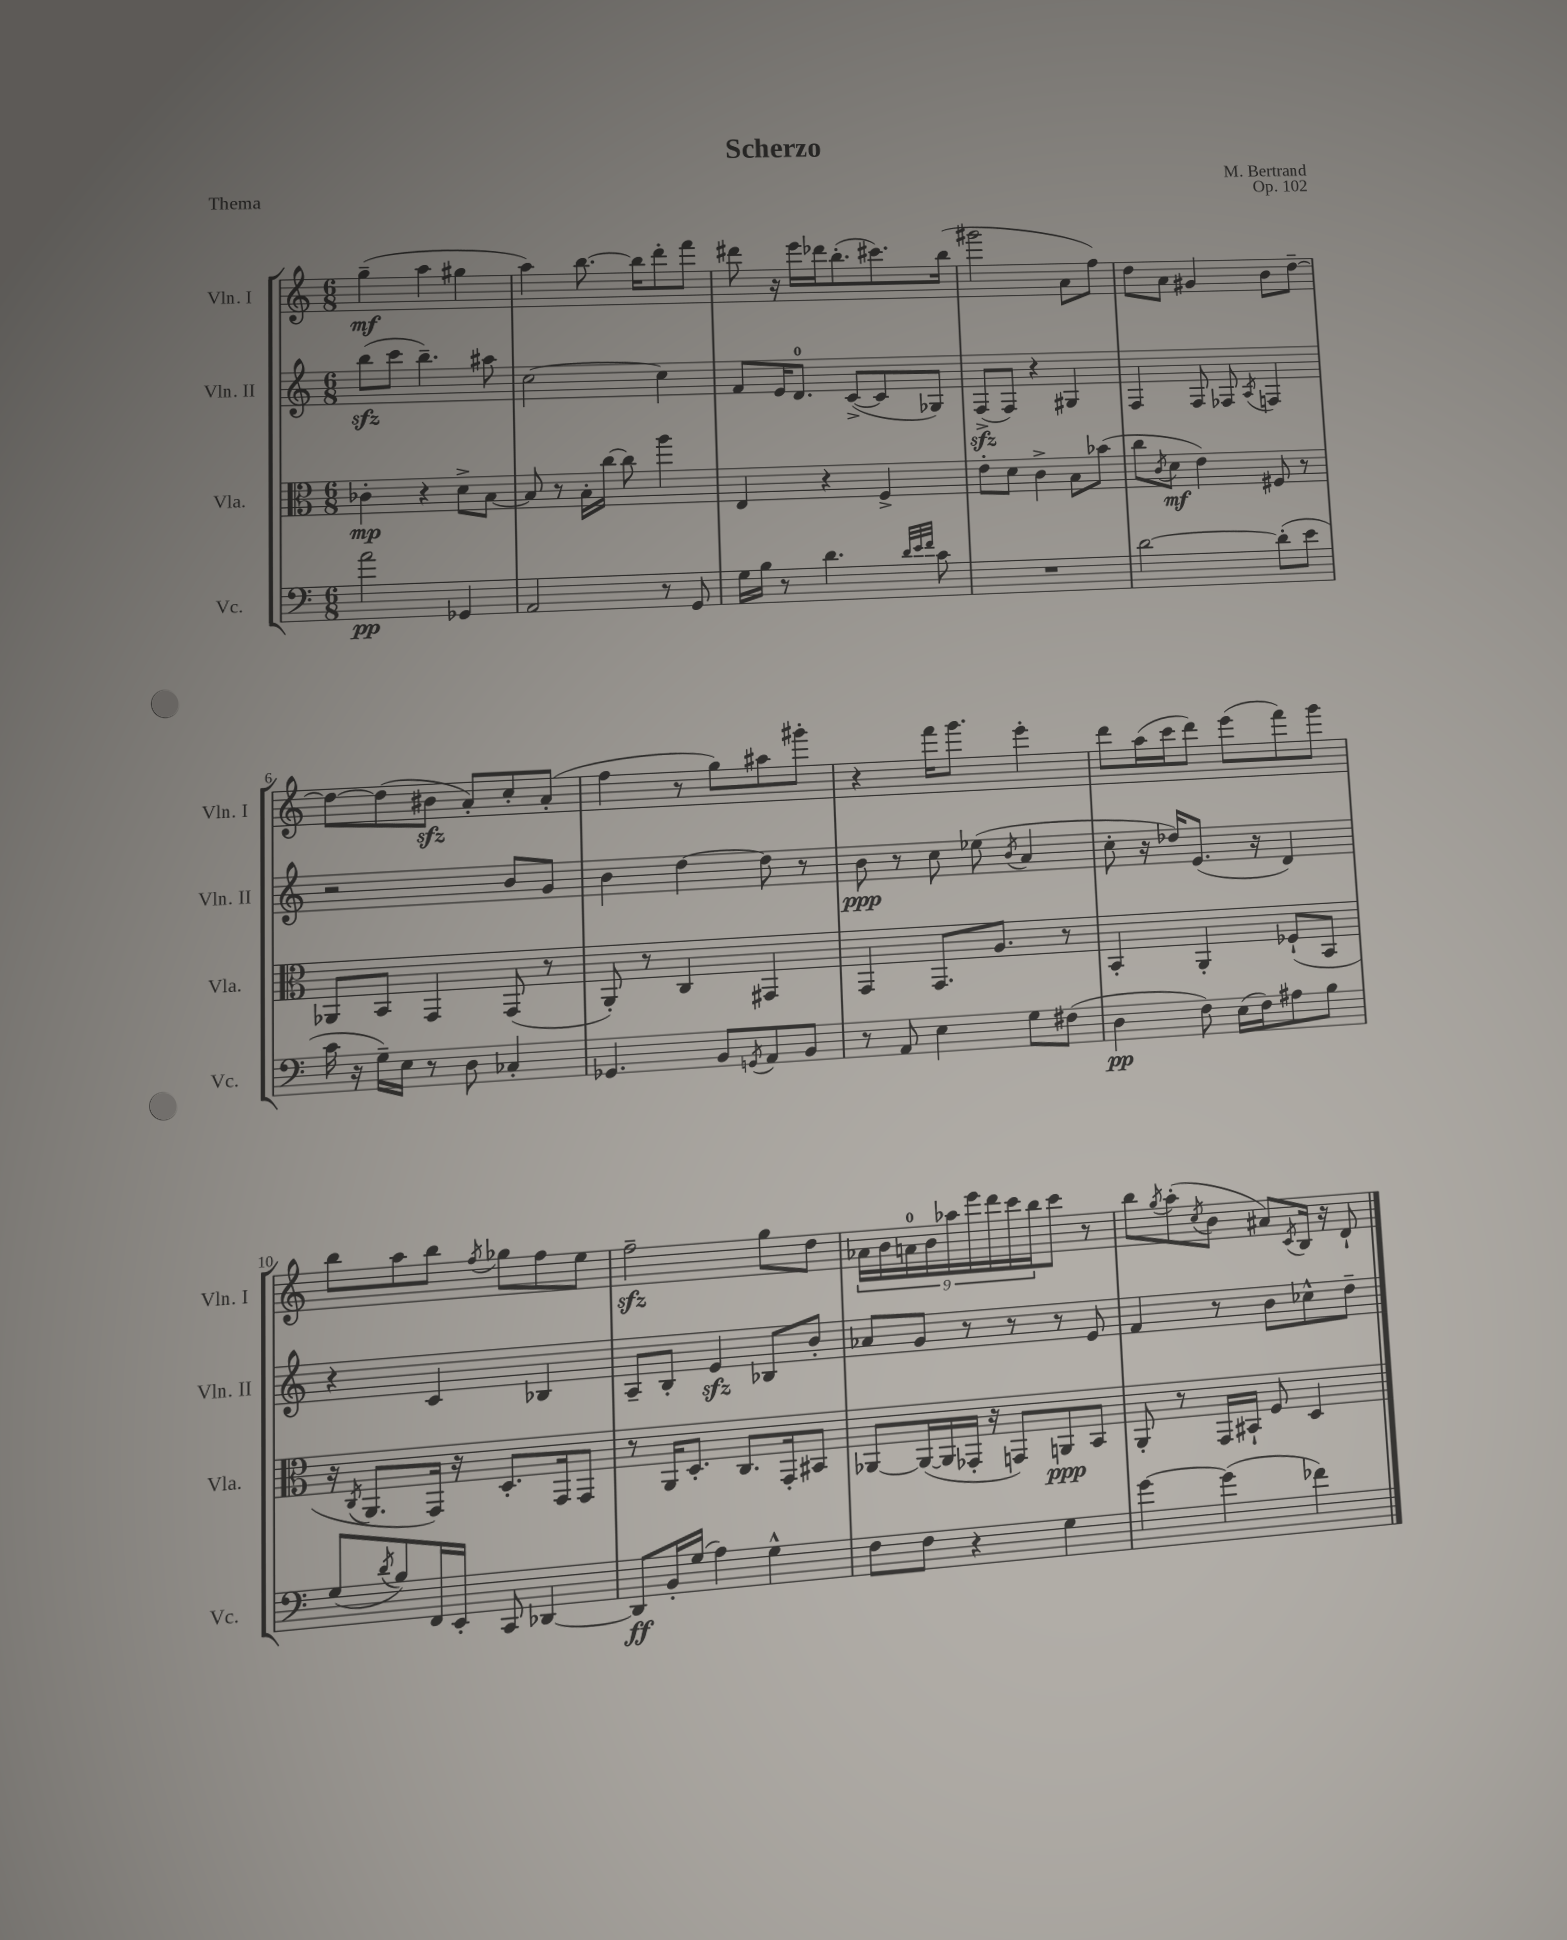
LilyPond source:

\header { title = "Scherzo" composer = "M. Bertrand" opus = "Op. 102" piece = "Thema" }
<<
\new StaffGroup <<
\new Staff = "s0" \with { instrumentName = "Vln. I" shortInstrumentName = "Vln. I" } {
    \clef treble \key c \major \numericTimeSignature \time 6/8
    g''4--\mf( a''4 gis''4 |
    a''4) b''8.~ b''16 d'''8-. f'''8 |
    dis'''8 r16 e'''16 des'''16 b''8.-.( cis'''8.) b''16( |
    gis'''2 a'8 f''8) |
    d''8 a'8 gis'4 b'8 d''8~-- |
    d''8~ d''8( bis'8\sfz a'8-.) c''8-. a'8-.( |
    f''4 r8 g''8) ais''8 gis'''8-. |
    r4 f'''16 g'''8. e'''4-. |
    d'''8 a''16( c'''16 d'''8) e'''8( f'''8) g'''8 |
    b''8 a''8 b''8 \acciaccatura { f''8 } ges''8 f''8 e''8 |
    f''2--\sfz g''8 d''8 |
    \tuplet 9/8 { aes'16 b'16 a'16-0 b'16 aes''16 e'''16 d'''16 c'''16 b''16 } c'''8 r8 |
    b''8 \acciaccatura { g''8 } a''8-.( \acciaccatura { c''8 } b'8 ais'8) \acciaccatura { c'8 } b16 r16 d'8-! \bar "|." |
}
\new Staff = "s1" \with { instrumentName = "Vln. II" shortInstrumentName = "Vln. II" } {
    \clef treble \key c \major \numericTimeSignature \time 6/8
    b''8\sfz( c'''8 b''4.--) ais''8 |
    c''2~ c''4 |
    f'8 e'16 d'8.-0 c'8~->( c'8 ges8) |
    f8->\sfz( f8) r4 gis4 |
    f4 f8 fes8 \acciaccatura { a8 } f4 |
    r2 b'8 g'8 |
    b'4 d''4~ d''8 r8 |
    b'8\ppp r8 c''8 ees''8( \acciaccatura { b'8 } a'4 |
    c''8-. r16 des''16) e'8.( r16 d'4) |
    r4 c'4 bes4 |
    a8-- b8-. e'4\sfz bes8 b'8-. |
    aes'8 g'8 r8 r8 r8 e'8 |
    f'4 r8 b'8 ces''8-^ d''8-- \bar "|." |
}
\new Staff = "s2" \with { instrumentName = "Vla." shortInstrumentName = "Vla." } {
    \clef alto \key c \major \numericTimeSignature \time 6/8
    ces'4-.\mp r4 d'8-> b8~ |
    b8 r8 b16-. c''16~ c''8 a''4 |
    e4 r4 f4-> |
    e'8-. d'8 c'4-> b8 bes'8( |
    c''8 \acciaccatura { c'8 } d'8\mf e'4) fis8 r8 |
    aes,8 b,8 g,4 g,8( r8 |
    a,8-.) r8 c4 gis,4 |
    g,4 g,8. a8. r8 |
    b,4-. a,4-. fes8-!( b,8 |
    r16 \acciaccatura { c8 } a,8. g,16) r16 d8.-. g,16 g,8 |
    r8 a,16 d8.-. c8. g,16-. bis,8 |
    aes,8~ aes,16~( aes,16 ges,16-. r16 g,8) a,8\ppp b,8 |
    a,8-. r8 g,16 bis,16-! f8 d4 \bar "|." |
}
\new Staff = "s3" \with { instrumentName = "Vc." shortInstrumentName = "Vc." } {
    \clef bass \key c \major \numericTimeSignature \time 6/8
    a'2\pp ges,4 |
    a,2 r8 g,8 |
    g16 b16 r8 d'4. \grace { d'32 e'32 f'32 } c'8 |
    R2. |
    d'2~ d'8-.( e'8 |
    c'16 r16 g16--) e16 r8 d8 ces4-. |
    ges,4. b,8 \acciaccatura { g,8 } a,8 b,8 |
    r8 a,8 e4 g8 fis8( |
    d4\pp f8) e16( f16) ais8 b8 |
    g8( \acciaccatura { d'8 } b8) f,16 e,16-. c,8 des,4~ |
    des,8\ff b,16-. g16( a4) g4-^ |
    f8 f8 r4 g4 |
    g'4~ g'4( fes'4) \bar "|." |
}
>>
>>
